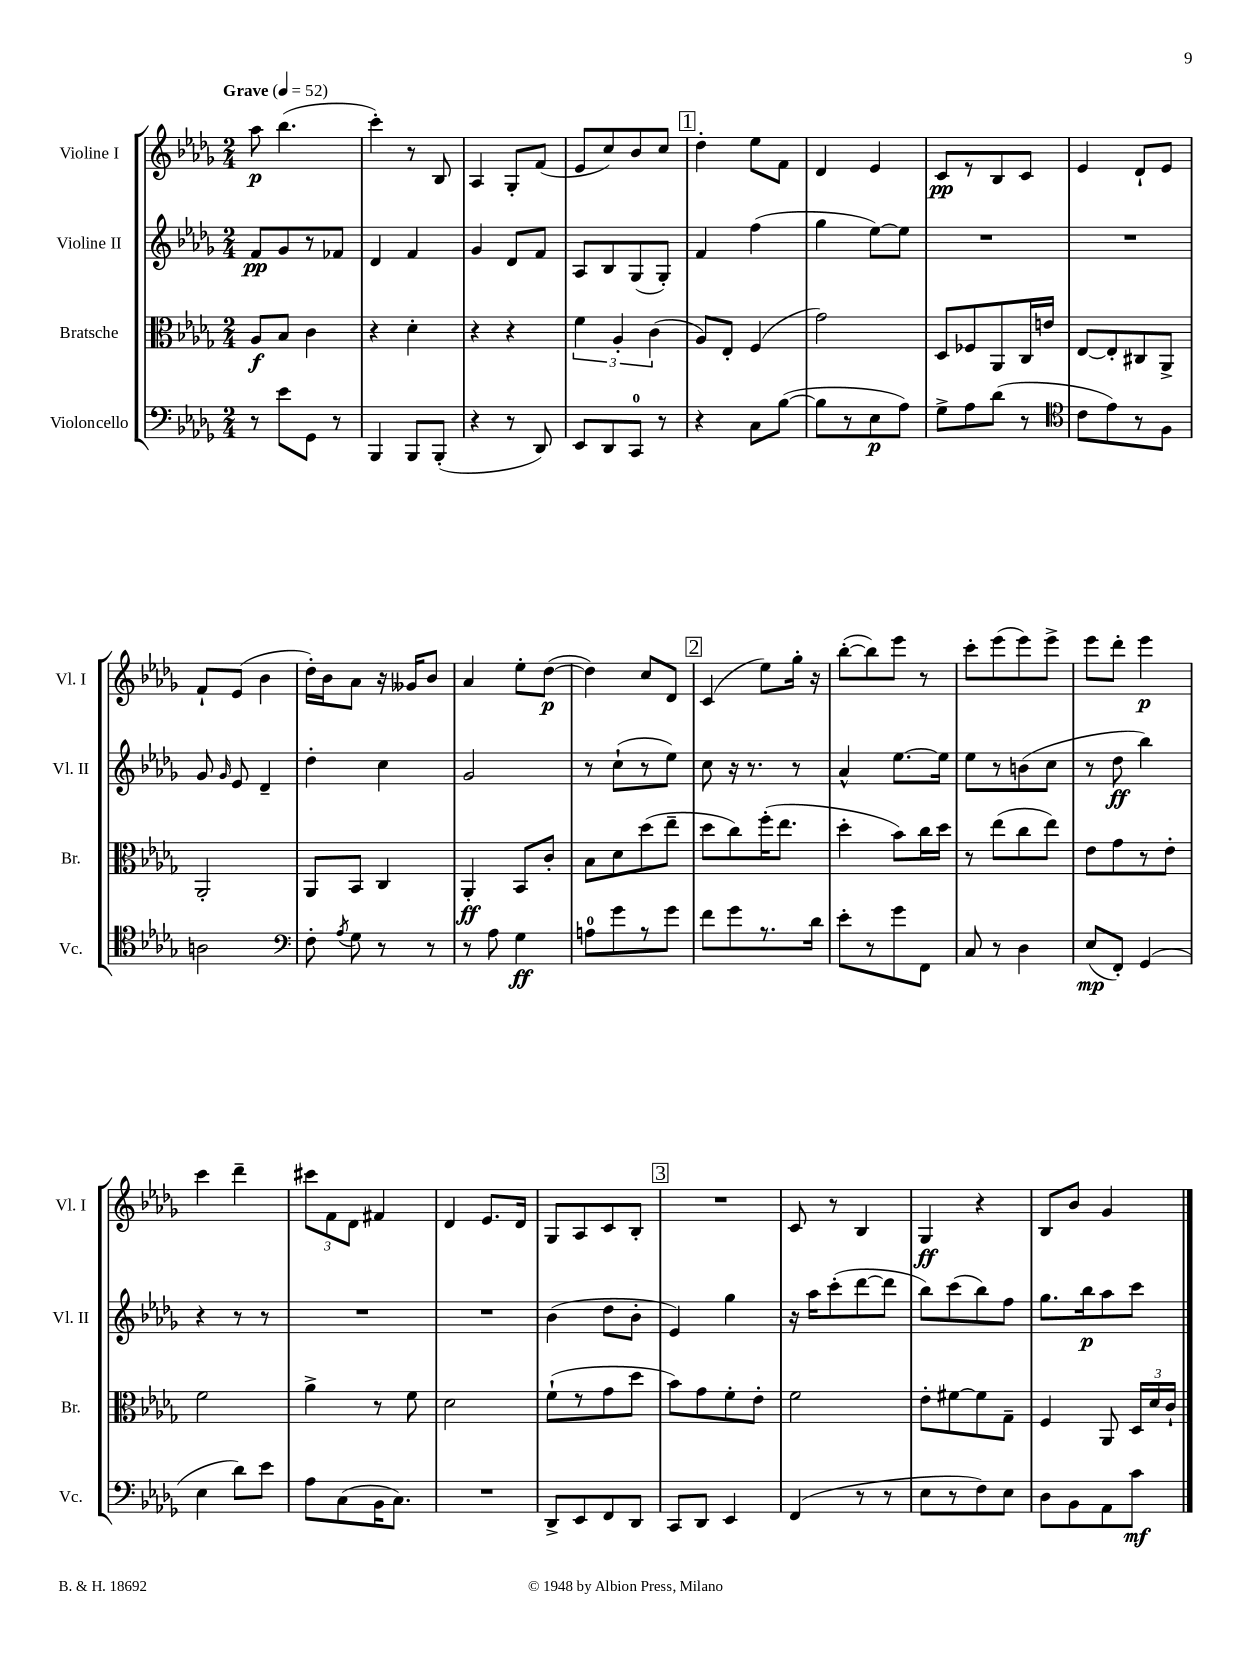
<<
\new StaffGroup <<
\new Staff = "s0" \with { instrumentName = "Violine I" shortInstrumentName = "Vl. I" } {
    \clef treble \key des \major \numericTimeSignature \time 2/4 \tempo "Grave" 4 = 52
    \autoBeamOff aes''8\p bes''4.( |
    c'''4-.) r8 bes8 |
    aes4 ges8[-. f'8]( |
    ees'8[ c''8) bes'8 c''8] |
    \mark \markup { \box "1" } des''4-. ees''8[ f'8] |
    des'4 ees'4 |
    c'8[\pp r8 bes8 c'8] |
    ees'4 des'8[-! ees'8] |
    f'8[-! ees'8]( bes'4 |
    des''16[-.) bes'16 aes'8] r16 geses'16[ bes'8] |
    aes'4 ees''8[-. des''8]~\p( |
    des''4) c''8[ des'8] |
    \mark \markup { \box "2" } c'4( ees''8[) ges''16]-. r16 |
    bes''8[~-.( bes''8) ees'''8] r8 |
    c'''8[-. ees'''8( ees'''8) ees'''8]-> |
    ees'''8[ des'''8]-. ees'''4\p |
    c'''4 des'''4-- |
    \tuplet 3/2 { cis'''8[ f'8 des'8] } fis'4 |
    des'4 ees'8.[ des'16] |
    ges8[ aes8 c'8 bes8]-. |
    \mark \markup { \box "3" } R2 |
    c'8 r8 bes4 |
    ges4\ff r4 |
    bes8[ bes'8] ges'4 \bar "|." |
}
\new Staff = "s1" \with { instrumentName = "Violine II" shortInstrumentName = "Vl. II" } {
    \clef treble \key des \major \numericTimeSignature \time 2/4
    \autoBeamOff f'8[\pp ges'8 r8 fes'8] |
    des'4 f'4 |
    ges'4 des'8[ f'8] |
    aes8[ bes8 ges8( ges8]-.) |
    \mark \markup { \box "1" } f'4 f''4( |
    ges''4 ees''8[~) ees''8] |
    R2 |
    R2 |
    ges'8 \grace { ges'16 } ees'8 des'4-- |
    des''4-. c''4 |
    ges'2 |
    r8 c''8[-!( r8 ees''8]) |
    \mark \markup { \box "2" } c''8 r16 r8. r8 |
    aes'4-^ ees''8.[~ ees''16] |
    ees''8[ r8 b'8( c''8] |
    r8 des''8\ff bes''4) |
    r4 r8 r8 |
    R2 |
    R2 |
    bes'4( des''8[ bes'8]-. |
    \mark \markup { \box "3" } ees'4) ges''4 |
    r16 aes''16[ c'''8-.( des'''8~ des'''8] |
    bes''8[) c'''8( bes''8) f''8] |
    ges''8.[ bes''16\p aes''8 c'''8] \bar "|." |
}
\new Staff = "s2" \with { instrumentName = "Bratsche" shortInstrumentName = "Br." } {
    \clef alto \key des \major \numericTimeSignature \time 2/4
    \autoBeamOff aes8[\f bes8] c'4 |
    r4 des'4-. |
    r4 r4 |
    \tuplet 3/2 { f'4 aes4-. c'4( } |
    \mark \markup { \box "1" } aes8[) ees8]-. f4( |
    ges'2) |
    des8[ fes8 aes,8 c16 e'16] |
    ees8[~ ees8-. cis8 aes,8]-> |
    aes,2-. |
    aes,8[ bes,8] c4 |
    aes,4-.\ff bes,8[ c'8]-. |
    bes8[ des'8 des''8( ees''8]-- |
    \mark \markup { \box "2" } des''8[ c''8) f''16-.( ees''8.] |
    des''4-. bes'8[) c''16 des''16] |
    r8 ees''8[( c''8 ees''8]) |
    ees'8[ ges'8 r8 ees'8]-. |
    f'2 |
    aes'4-> r8 f'8 |
    des'2 |
    f'8[-!( r8 ges'8 des''8] |
    \mark \markup { \box "3" } bes'8[) ges'8 f'8-. ees'8]-. |
    f'2 |
    ees'8[-. fis'8~ fis'8 ges8]-- |
    f4 aes,8 \tuplet 3/2 { des16[ des'16 c'16]-! } \bar "|." |
}
\new Staff = "s3" \with { instrumentName = "Violoncello" shortInstrumentName = "Vc." } {
    \clef bass \key des \major \numericTimeSignature \time 2/4
    \autoBeamOff r8 ees'8[ ges,8] r8 |
    bes,,4 bes,,8[ bes,,8]-.( |
    r4 r8 des,8) |
    ees,8[ des,8 c,8]-0 r8 |
    \mark \markup { \box "1" } r4 c8[ bes8]~( |
    bes8[ r8 ees8\p aes8]) |
    ges8[-> aes8 des'8]( r8 |
    \clef tenor c'8[ ees'8) r8 f8] |
    a2 |
    \clef bass f8-. \acciaccatura { aes8 } ges8 r8 r8 |
    r8 aes8 ges4\ff |
    a8[-0 ges'8 r8 ges'8] |
    \mark \markup { \box "2" } f'8[ ges'8 r8. des'16] |
    ees'8[-. r8 ges'8 f,8] |
    c8 r8 des4 |
    ees8[\mp( f,8]-.) ges,4( |
    ees4 des'8[) ees'8] |
    aes8[ c8( bes,16 c8.]) |
    R2 |
    des,8[-> ees,8 f,8 des,8] |
    \mark \markup { \box "3" } c,8[ des,8] ees,4 |
    f,4( r8 r8 |
    ees8[ r8 f8) ees8] |
    des8[ bes,8 aes,8 c'8]\mf \bar "|." |
}
>>
>>
\layout { \context { \Score \remove "Bar_number_engraver" } }
